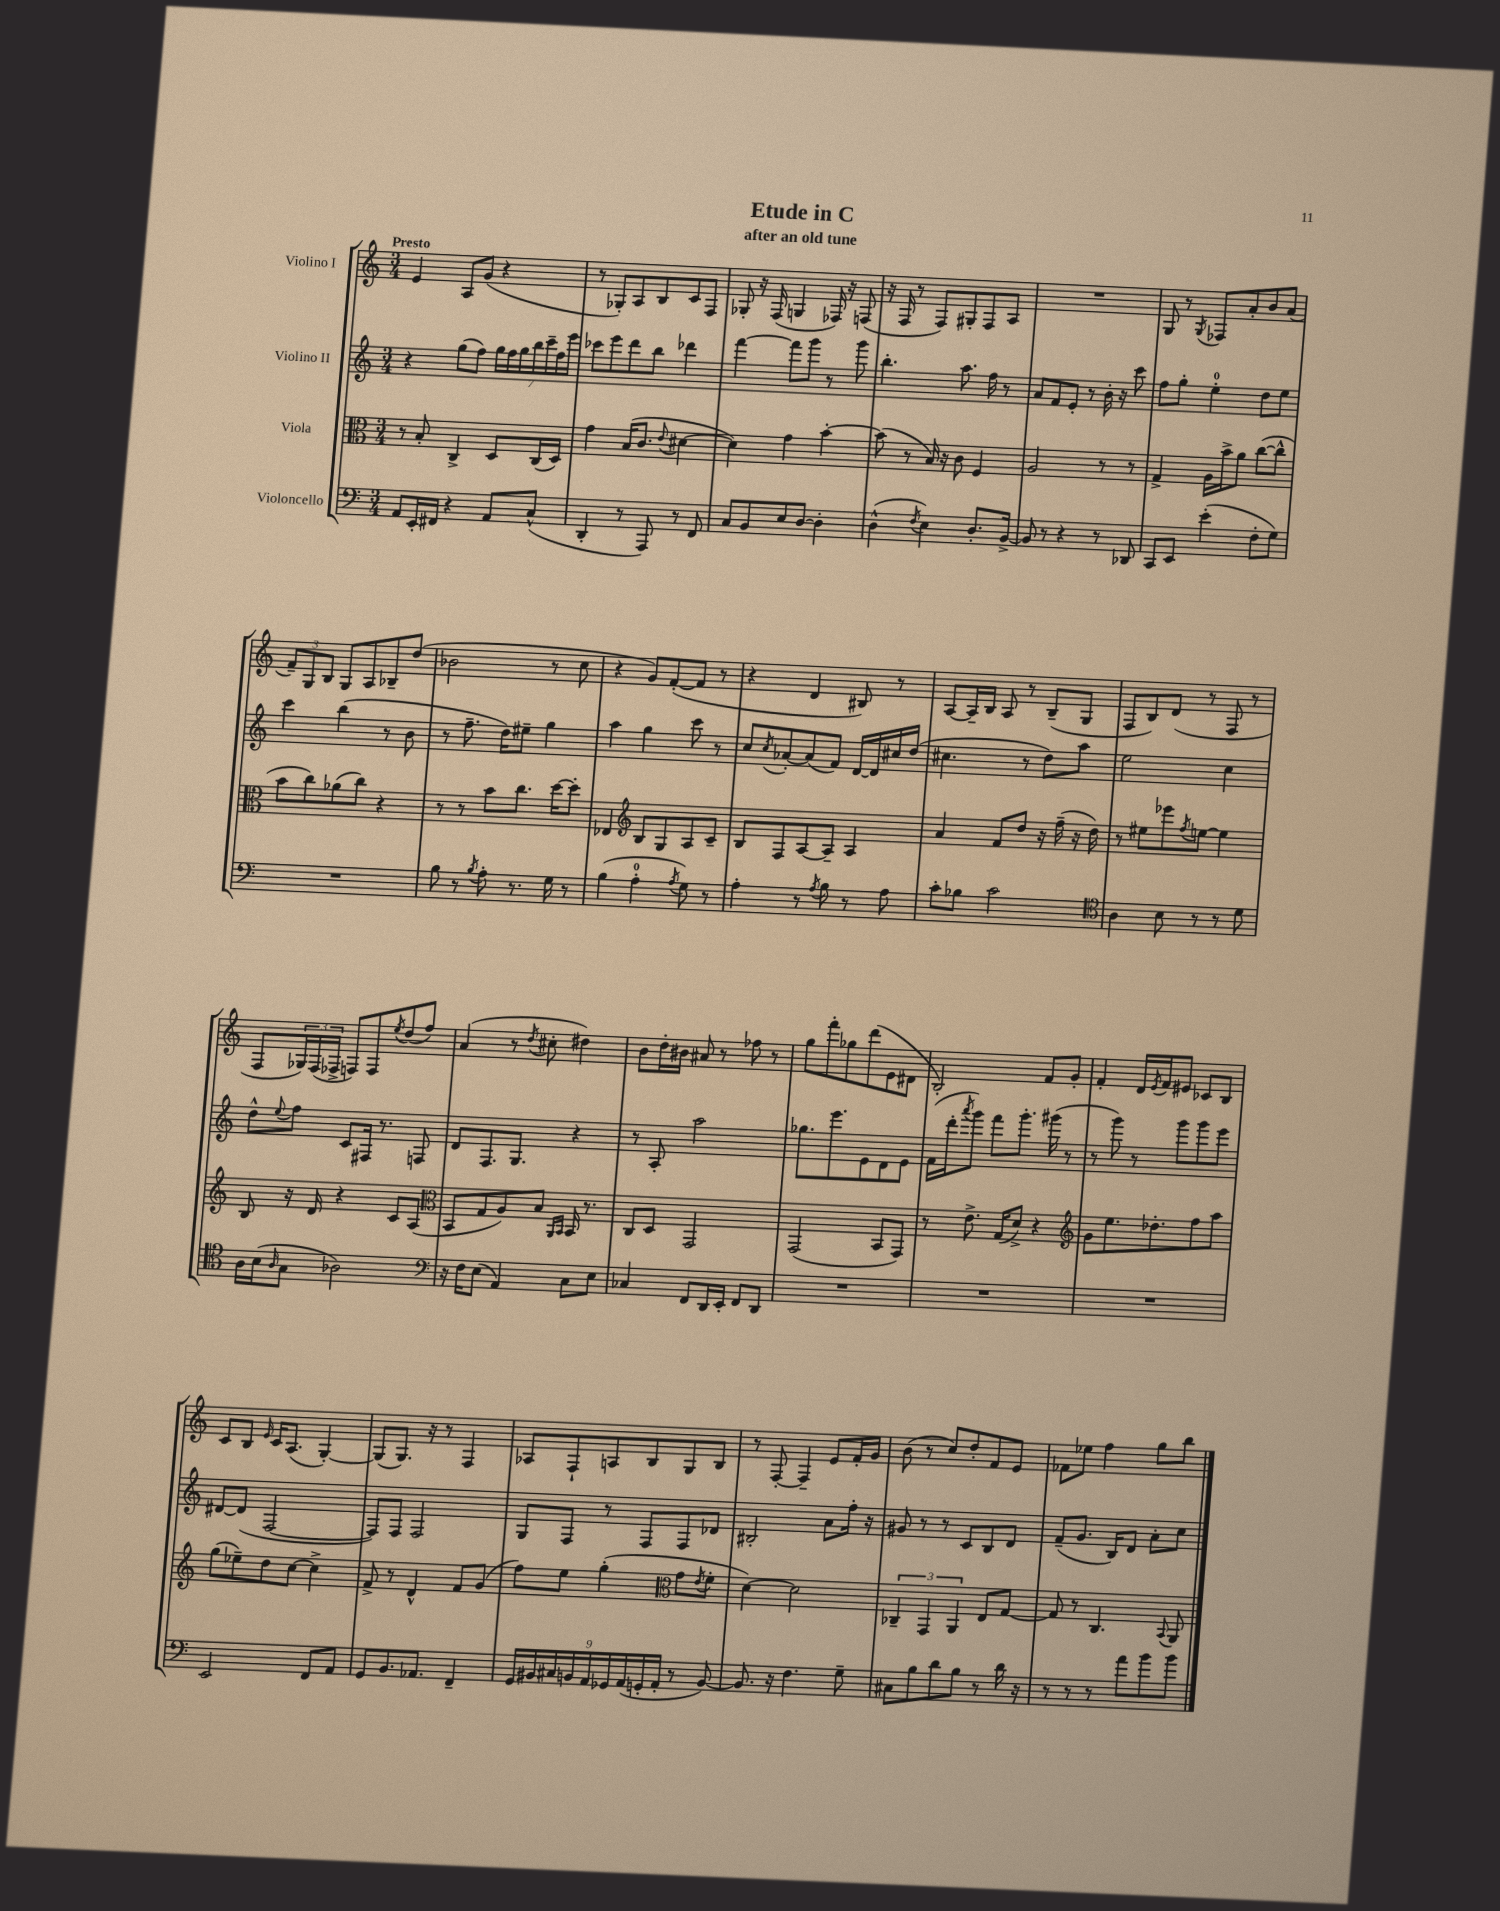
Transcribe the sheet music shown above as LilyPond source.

\header { title = "Etude in C" subtitle = "after an old tune" }
<<
\new StaffGroup <<
\new Staff = "s0" \with { instrumentName = "Violino I" } {
    \clef treble \key c \major \numericTimeSignature \time 3/4 \tempo "Presto"
    e'4 a8 g'8( r4 |
    r8 ges8-.) a8 b8 c'8 f8 |
    ges8-. r16 f16( g4 fes16) r16 f8( |
    r16 f16 r8 f8) gis8-. f8 a8 |
    R2. |
    g8 r8 \acciaccatura { g8 } fes8 a'8-. b'8 a'8( |
    \tuplet 3/2 { f'8--) g8 b8 } g8 a8 bes8-- d''8( |
    bes'2 r8 c''8 |
    r4 g'8) f'8~-.( f'8 r8 |
    r4 d'4 bis8) r8 |
    a8~ a16-- b16 a8 r8 b8--( g8 |
    f8 b8) d'8( r8 f8 r8 |
    f8 \tuplet 3/2 { ges16) f16( fes16-> } f8) f8 \acciaccatura { e''8 } d''8( f''8) |
    a'4( r8 \acciaccatura { d''8 } cis''8-. dis''4) |
    b'8 d''16-. bis'16 ais'8 r8 fes''8 r8 |
    g''8 f'''8-. ges''8 d'''8( e'8 dis'8 |
    b2-.) f'8 g'8-. |
    f'4-. d'16 \acciaccatura { e'8 } f'16 eis'8 ces'8 b8 |
    c'8 b8 \grace { e'16 } c'16 a8.( g4~-.) |
    g8( g8.) r16 r8 f4 |
    aes8 f8-! a8 b8 g8 b8 |
    r8 f8~-. f4-- e'8 f'16-. g'16 |
    b'8( r8 c''8) d''8-. f'8 e'8 |
    fes'8 ees''8 f''4 g''8 b''8 \bar "|." |
}
\new Staff = "s1" \with { instrumentName = "Violino II" } {
    \clef treble \key c \major \numericTimeSignature \time 3/4
    r4 g''8( f''8) \tuplet 7/4 { g''16 f''16 g''16 b''16 c'''16-- f''16 e'''16 } |
    ces'''8 e'''8 d'''8 b''8 des'''4 |
    f'''4~ f'''8 g'''8 r8 g'''8 |
    b''4.-. a''8. f''16 r8 |
    a'8 f'8 e'8-. r8 b'16-. r16 c'''8 |
    f''8 g''8-. e''4-0-. d''8 e''8 |
    c'''4 b''4( r8 b'8 |
    r8 f''8.-- d''16) eis''8-- g''4 |
    a''4 g''4 c'''8 r8 |
    c''8 \acciaccatura { c''8 } aes'8~-. aes'8( f'8) d'16~ d'16 cis''16 d''16( |
    cis''4. r8 d''8) a''8 |
    e''2 c''4 |
    d''8-^ \appoggiatura { e''8 } f''8 c'8 fis16 r8. f8 |
    d'8 f8. g8. r4 |
    r8 a8-. a''2 |
    ges''8. e'''8. e'8 d'8 e'8 |
    f'16( d'''16-. \acciaccatura { a'''8 } g'''8) f'''8 g'''8.-. gis'''16( r8 |
    r8 g'''8) r8 g'''8 g'''8 e'''8 |
    dis'8~ dis'8( f2~ |
    f8) f8 f2 |
    g8 f8 r8 f8 f8 des'8 |
    bis2-. a'8 f''16-. r16 |
    gis'8 r8 r8 c'8 b8 d'8 |
    f'8--( g'8. b16) d'8 a'8-. c''8 \bar "|." |
}
\new Staff = "s2" \with { instrumentName = "Viola" } {
    \clef alto \key c \major \numericTimeSignature \time 3/4
    r8 b8-. c4-> d8 c16( d16) |
    g'4 b16( c'8. \appoggiatura { e'8 } dis'4~ |
    dis'4) g'4 b'4~-. |
    b'8( r8 b16) r16 c'8 f4 |
    a2 r8 r8 |
    g4-> a16 b'16-> a'8 c''8~( c''8-^ |
    b'8 c''8) aes'8( c''8) r4 |
    r8 r8 b'8 c''8. d''16~ d''8-. |
    ees4 \clef treble b8 g8 a8 c'8-- |
    b8 f8 a8~ a8-- a4 |
    a'4 f'8 d''8 r16 f''16--( r16 d''16) |
    r8 eis''8 ees'''8 \acciaccatura { f''8 } e''8~ e''4 |
    b8 r16 d'16 r4 c'8 a8( |
    \clef alto b,8 g8 a8) b8 \grace { a,16 b,16 } b,16 r8. |
    c8 d8 g,2 |
    g,2( b,8 g,8) |
    r8 e'8.-> g16( d'8->) r4 |
    \clef treble g'8 e''8. des''8.-. f''8 a''8 |
    g''8( ees''8--) d''8 c''8~ c''4-> |
    f'8-> r8 d'4-^ f'8 g'8( |
    f''8) e''8 g''4-.( \clef alto g'8 \acciaccatura { e'8 } f'8-. |
    d'4~) d'2 |
    \tuplet 3/2 { ces4-- g,4 a,4 } e8 g8~ |
    g8 r8 c4. \appoggiatura { b,8 } a,8 \bar "|." |
}
\new Staff = "s3" \with { instrumentName = "Violoncello" } {
    \clef bass \key c \major \numericTimeSignature \time 3/4
    a,8 e,16-. fis,16 r4 a,8 c8-^( |
    d,4-. r8 a,,8) r8 f,8 |
    c8 b,8 e8 d8~ d4-. |
    d4-^( \acciaccatura { f8 } e4) d8.-. b,16~-> |
    b,8 r8 r4 r8 des,8 |
    c,8 e,8 e'4-.( f8-. g8) |
    R2. |
    b8 r8 \acciaccatura { b8 } a8-. r8. g16 r8 |
    b4( a4-0-. \acciaccatura { a8 } g8) r8 |
    a4-. r8 \acciaccatura { a8 } b8 r8 a8 |
    c'8-. bes8 c'2 |
    \clef tenor a4 b8 r8 r8 d'8 |
    a16 b16( \grace { a16 } g8 aes2) |
    \clef bass r16 f16 e8( a,4) c8 e8 |
    ces4 f,8 d,16 e,16-. f,8 d,8 |
    R2. |
    R2. |
    R2. |
    e,2 f,8 a,8 |
    g,8 b,8. aes,8. f,4-- |
    \tuplet 9/8 { g,16 bis,16 cis16 b,16 a,16 ges,16 a,16( g,16-. a,16-. } r8 b,8~) |
    b,8. r16 f4. g8-- |
    cis8 b8 d'8 b8 r8 d'16 r16 |
    r8 r8 r8 a'8 b'8 b'8 \bar "|." |
}
>>
>>
\layout { \context { \Score \remove "Bar_number_engraver" } }
